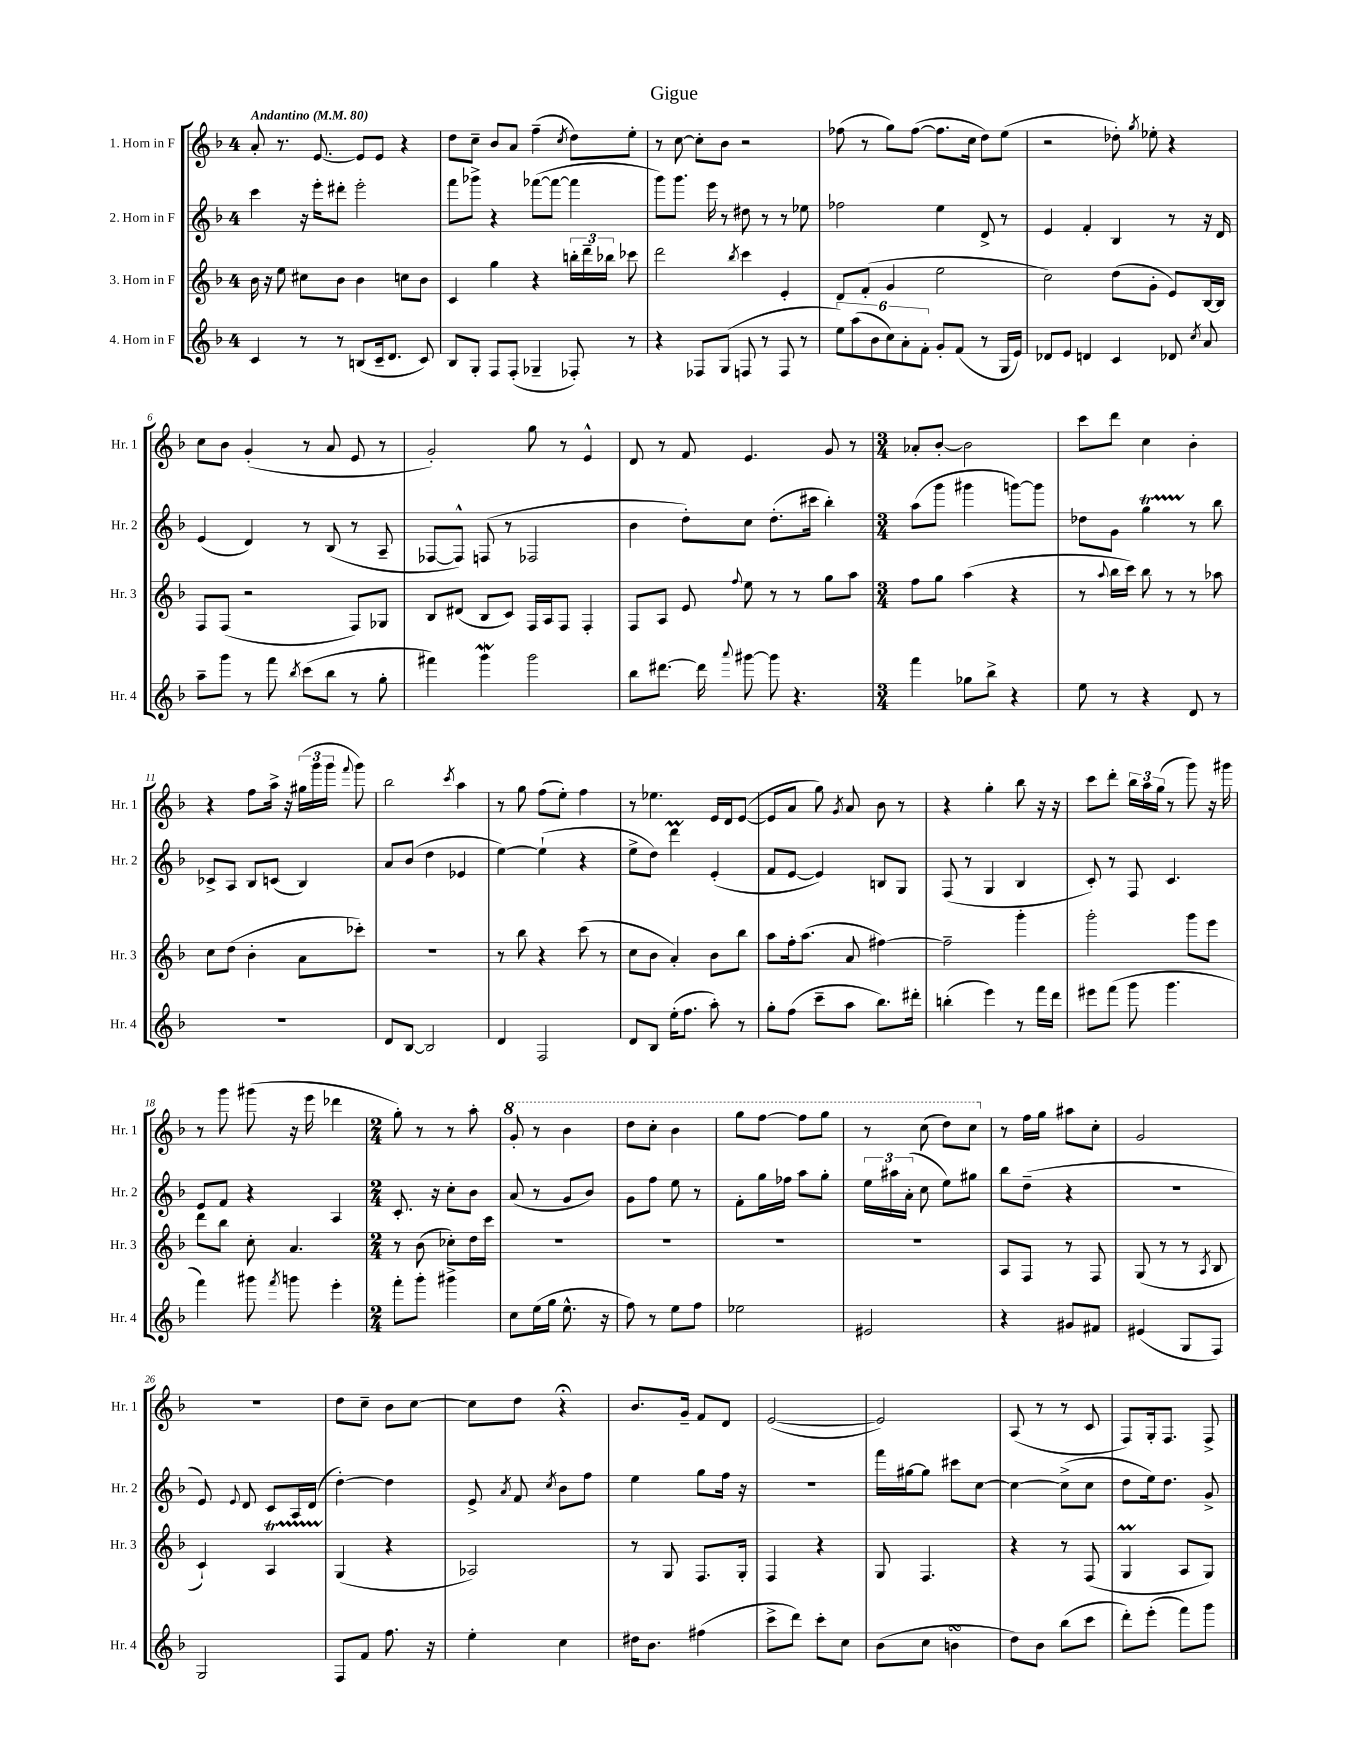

**kern	**kern	**kern	**kern
*staff4	*staff3	*staff2	*staff1
*clefG2	*clefG2	*clefG2	*clefG2
*k[b-]	*k[b-]	*k[b-]	*k[b-]
*M4/4	*M4/4	*M4/4	*M4/4
*MM80	*MM80	*MM80	*MM80
4c	16b-	4ccc	8a'
.	16r	.	.
.	8ee	.	8.r
8r	8cc#	16r	.
.	.	16eee'	[8.e
8r	8b-	8ddd#'	.
(8B	4b-	2eee'	8e]
16c~	.	.	8e
8.d	.	.	.
.	8cc	.	4r
8c)	8b-	.	.
=	=	=	=
8B-	4c	8fff	8dd
8G'	.	8ggg-^	8cc~
8F	4gg	4r	8b-
(8F'	.	.	8a
4G-~	4r	([8fff-	(4ff~
.	.	8fff-_	.
.	.	.	8qcc
8F-')	24bb'	4fff-]	8dd)
.	24ddd~	.	.
.	24bb-	.	.
8r	8ccc-	.	8ee'
=	=	=	=
4r	2ddd	8ggg)	8r
.	.	8.ggg	[8cc
8F-	.	.	8cc']
.	.	16eee	.
(8G	.	8r	8b-
.	8qbb-	.	.
8F	4ccc	8dd#	2r
8r	.	8r	.
8F	4e'	8r	.
8r	.	8ee-	.
=	=	=	=
12ee)	8d	2ff-	(8ff-
(12aa	.	.	.
.	(8f'	.	8r
12b-	.	.	.
12cc)	4g	.	8gg)
12a'	.	.	.
.	.	.	([8ff-
12f'	.	.	.
8g'	2ee	4ee	8.ff-]
(8f	.	.	.
.	.	.	16cc
8r	.	8d^	8dd)
16G	.	8r	(8ee
16e)	.	.	.
=	=	=	=
8d-	2cc)	4e	2r
8e	.	.	.
4d	.	4f'	.
4c	(8dd	4B-	8dd-')
.	.	.	8qgg
.	8g'	.	8ee-'
8d-	8e)	8r	4r
8qcc	.	.	.
8a	[16B-	16r	.
.	16B-]	16d	.
=	=	=	=
8aa~	8F	(4e	8cc
8ggg	(8F	.	8b-
8r	2r	4d)	(4g'
8fff	.	.	.
8qbb-	.	.	.
(8ccc	.	8r	8r
8bb-	.	(8B-	8a
8r	8F)	8r	8e
8gg'	8G-	8A~	8r
=	=	=	=
4fff#)	8B-	[8F-	2g')
.	(8d#	8F-^^])	.
4ggg	8B-	(8F	.
.	8c)	8r	.
2ggg	16F	2F-	8gg
.	16A	.	.
.	8F	.	8r
.	4F'	.	4e^^
=	=	=	=
8bb-	8F	4b-	8d
[8.ddd#	8A	.	8r
.	8e	8dd')	8f
16ddd#]	.	.	.
8qqaaa	8qqff	.	.
[8ggg#	8ee	8cc	4.e
8ggg#]	8r	(8.dd'	.
4.r	8r	.	.
.	.	16ccc#	.
.	8gg	4bb-')	8g
.	8aa	.	8r
=	=	=	=
*M3/4	*M3/4	*M3/4	*M3/4
4fff	8ff	(8aa	8a-'
.	8gg	8ggg	[8b-'
8gg-	(4aa	4ggg#	2b-]
8bb-^	.	.	.
4r	4r	[8ggg)	.
.	.	8ggg]	.
=	=	=	=
8ee	8r	8dd-	8ccc
.	8qqaa	.	.
8r	16bb-	8g	8ddd
.	16ccc)	.	.
4r	8bb-	4gg	4cc
.	8r	.	.
8d	8r	8r	4b-'
8r	8aa-	8bb-	.
=	=	=	=
2.r	8cc	8c-^	4r
.	(8dd	8A	.
.	4b-'	8B-	8ff
.	.	(8c	16aa^
.	.	.	16r
.	8a	4B-)	(24gg#
.	.	.	24ggg
.	.	.	24ggg
.	.	.	8qqfff
.	8ccc-')	.	8ggg)
=	=	=	=
8d	2.r	8a	2bb-
[8B-	.	(8b-	.
2B-]	.	4dd	.
.	.	.	8qccc
.	.	4e-	4aa
=	=	=	=
4d	8r	[4ee)	8r
.	8bb-	.	8gg
2F	4r	(4ee`]	(8ff
.	.	.	8ee')
.	(8ccc	4r	4ff
.	8r	.	.
=	=	=	=
8d	8cc	8ee^	8r
8B-	8b-	8dd)	4.ee-
(16ee'	4a')	4ddd	.
8.ff	.	.	.
8aa')	8b-	(4e'	16e
.	.	.	16d
8r	8bb-	.	([8e
=	=	=	=
8gg'	8aa	8f	8e]
(8ff	16ff'	[8e	8a
.	(8.aa	.	.
8ccc~	.	4e])	8gg)
.	.	.	8qg
8aa	8a	.	8a
8.bb-)	[4ff#)	8B	8b-
.	.	8G	8r
16ddd#'	.	.	.
=	=	=	=
(4bb'	2ff#~]	(8F	4r
.	.	8r	.
4eee)	.	4G	4gg'
8r	4ggg'	4B-	8bb-
16fff	.	.	16r
16ddd	.	.	16r
=	=	=	=
8eee#	2ggg'	8c')	8ccc
(8fff	.	8r	8ddd'
8ggg	.	8F	24bb-
.	.	.	24aa
.	.	.	(24gg
4.ggg	.	4.c	8r
.	8ggg	.	8ggg)
.	8eee	.	16r
.	.	.	16ggg#
=	=	=	=
4fff)	8ddd	8e	8r
.	8bb-	8f	8ggg
8ggg#	8cc'	4r	(8ggg#
8qfff	.	.	.
8ggg	4.a	.	16r
.	.	.	16eee
4eee'	.	4A	4ddd-
=	=	=	=
*M2/4	*M2/4	*M2/4	*M2/4
8fff'	8r	8.c'	8gg')
8ggg'	(8b-	.	8r
.	.	16r	.
4ggg#^	8cc-')	8cc'	8r
.	16dd	8b-	8aa'
.	16ccc	.	.
=	=	=	=
8cc	2r	(8a	8gg'
(16ee	.	8r	8r
16gg	.	.	.
8.ee^^	.	8g	4bb-
.	.	8b-)	.
16r	.	.	.
=	=	=	=
8ff)	2r	8g	8ddd
8r	.	8ff	8ccc'
8ee	.	8ee	4bb-
8ff	.	8r	.
=	=	=	=
2ee-	2r	8f'	8ggg
.	.	16gg	[8fff
.	.	16ff-	.
.	.	8aa	8fff]
.	.	8gg'	8ggg
=	=	=	=
2e#	2r	24ee	8r
.	.	24aa#	.
.	.	(24a'	.
.	.	8cc	(8ccc
.	.	8ee)	8ddd)
.	.	8gg#	8ccc
=	=	=	=
4r	8A	8bb-	8r
.	8F	(8dd~	16ff
.	.	.	16gg
8g#	8r	4r	8aa#
8f#	8F	.	8cc'
=	=	=	=
(4e#	(8G	2r	2g
.	8r	.	.
8G	8r	.	.
.	8qA	.	.
8F)	8B-	.	.
=	=	=	=
2G	4c`)	8e)	2r
.	.	8qqe	.
.	.	8d	.
.	4A	8c	.
.	.	16A	.
.	.	(16d	.
=	=	=	=
8F	(4G	[4dd')	8dd
8f	.	.	8cc~
8.ff	4r	4dd]	8b-
.	.	.	[8cc
16r	.	.	.
=	=	=	=
4ee'	2A-)	8e^	8cc]
.	.	8qa	.
.	.	8f	8dd
.	.	8qcc	.
4cc	.	8b-	4r;
.	.	8ff	.
=	=	=	=
16dd#	8r	4ee	8.b-
8.b-	.	.	.
.	8G	.	.
.	.	.	16g~
(4ff#	8.F	8gg	8f
.	.	16ff	8d
.	16G'	16r	.
=	=	=	=
8ccc^	4F	2r	([2e
8ddd)	.	.	.
8ccc'	4r	.	.
8cc	.	.	.
=	=	=	=
(8b-	8G	16fff	2e])
.	.	[16gg#	.
8cc	4.F	8gg#]	.
4b	.	8ccc#	.
.	.	[8cc	.
=	=	=	=
8dd)	4r	4cc_	(8A
8b-	.	.	8r
(8bb-	8r	(8cc^]	8r
8ccc	(8F	8cc	8c
=	=	=	=
8ddd')	4G	8dd	8F)
(8eee'	.	16ee)	16G'
.	.	8.dd	8.F
8fff)	8A	.	.
8ggg	8G)	8g^	8F^
==	==	==	==
*-	*-	*-	*-
